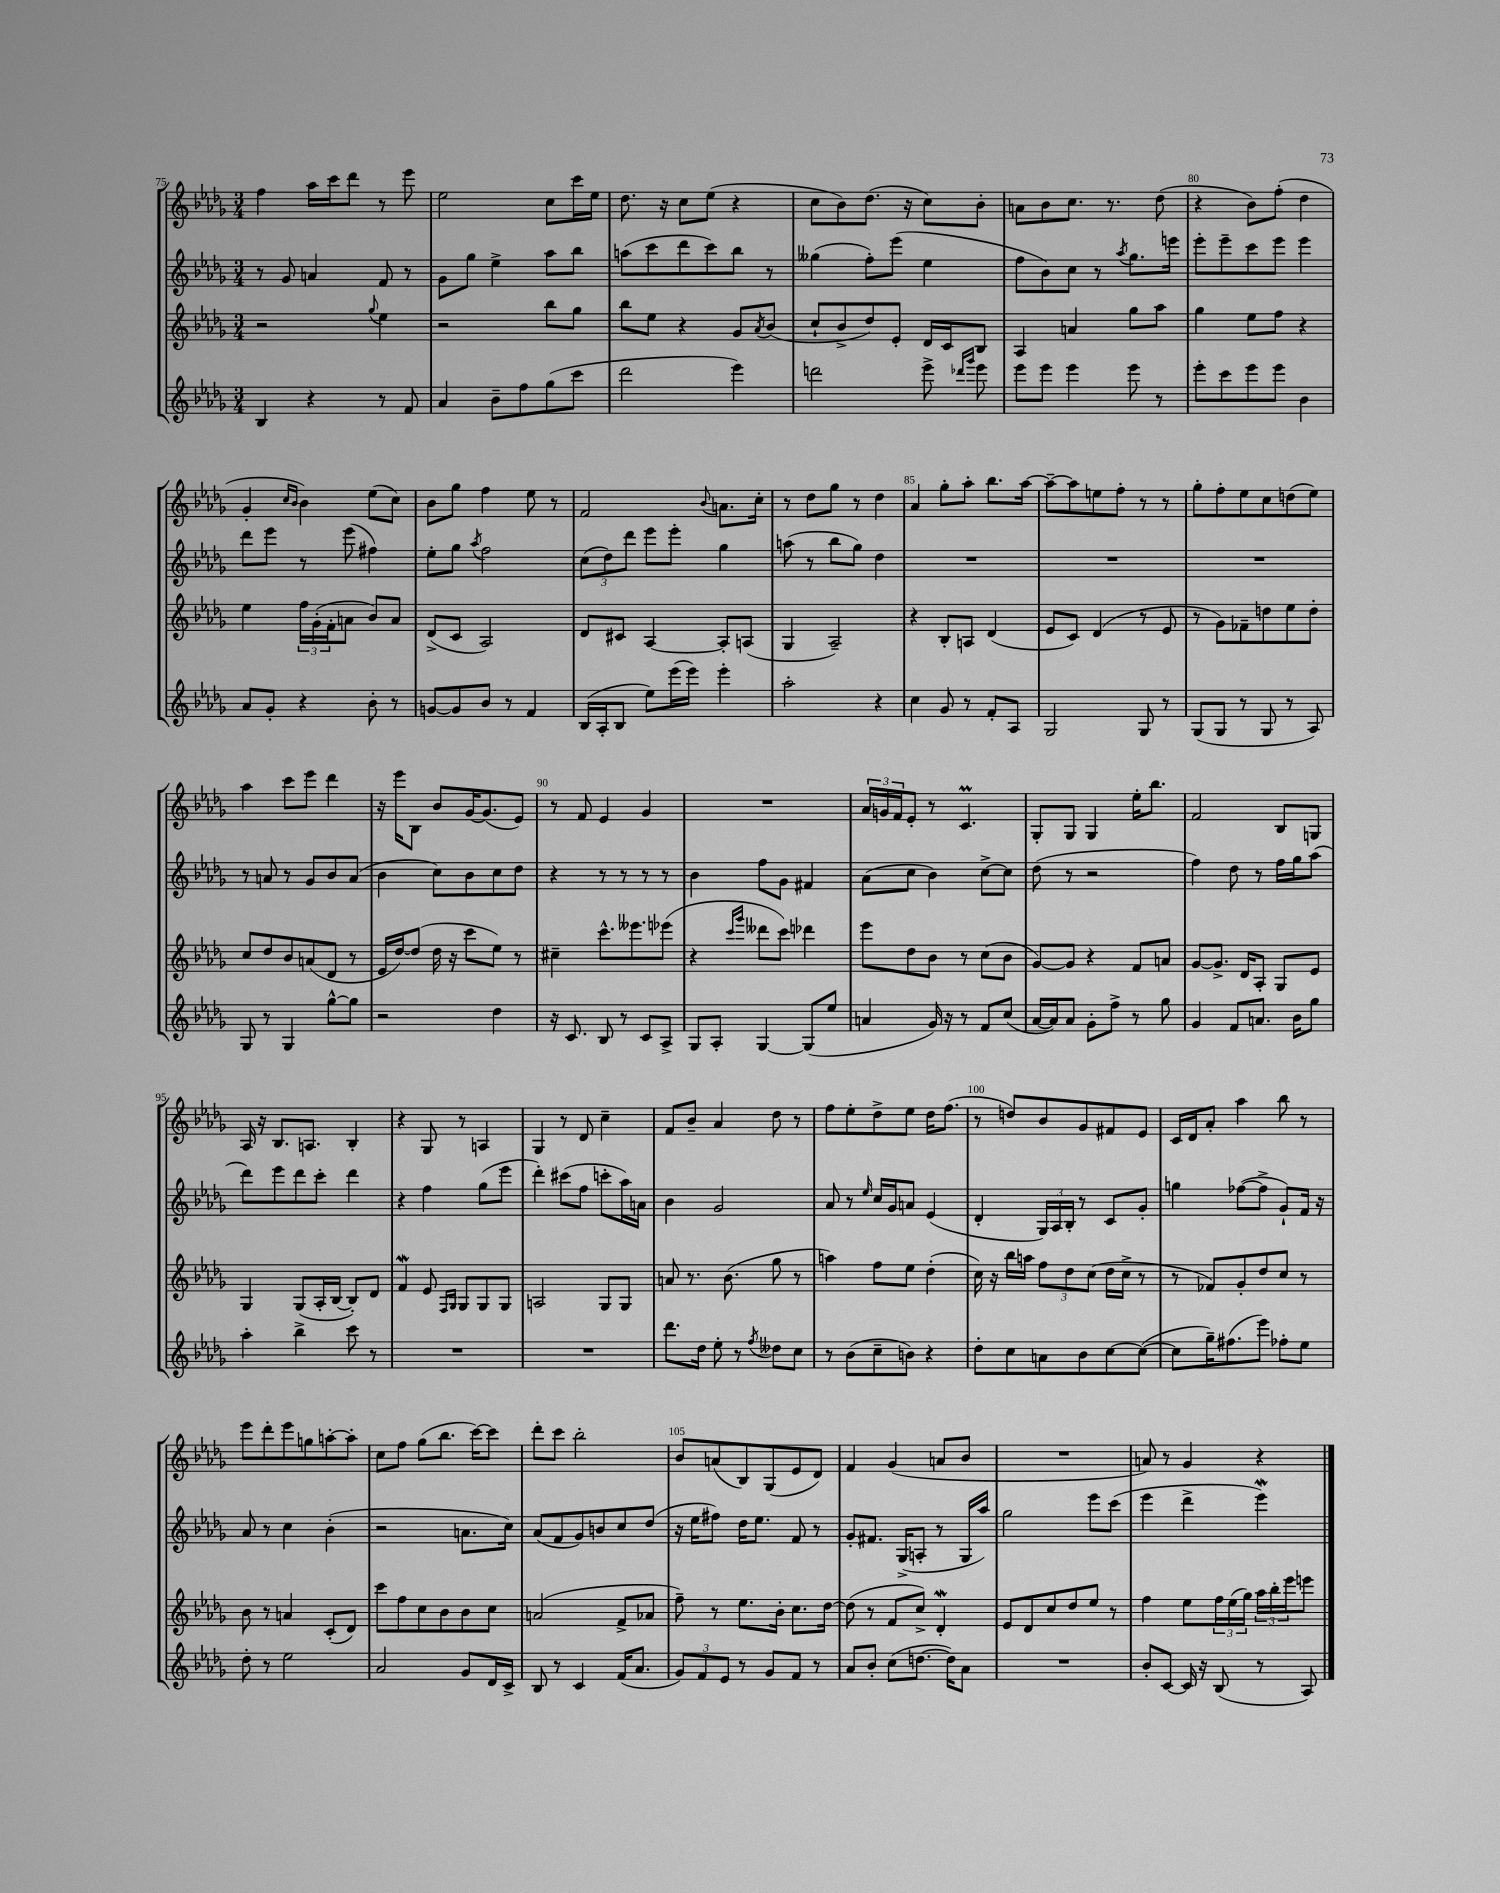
<<
\new StaffGroup <<
\new Staff = "s0" {
    \clef treble \key des \major \numericTimeSignature \time 3/4
    f''4 aes''16 c'''16 des'''8 r8 ees'''8 |
    ees''2 c''8 c'''16 ees''16 |
    des''8. r16 c''8 ees''8( r4 |
    c''8 bes'8) des''8.( r16 c''8) bes'8-. |
    a'8 bes'8 c''8. r8. des''8( |
    r4 bes'8) f''8-.( des''4 |
    ges'4-. \grace { c''16 bes'16 } bes'4) ees''8( c''8) |
    bes'8 ges''8 f''4 ees''8 r8 |
    f'2 \appoggiatura { bes'8 } a'8. c''16-. |
    r8 des''8 ges''8 r8 des''4 |
    aes'4 ges''8-. aes''8-. bes''8. aes''16~ |
    aes''8~-- aes''8 e''8 f''8-. r8 r8 |
    ges''8-. f''8-. ees''8 c''8 d''8( ees''8) |
    aes''4 c'''8 ees'''8 des'''4 |
    r16 ees'''16 bes8 bes'8 ges'16~ ges'8.( ees'8) |
    r8 f'8 ees'4 ges'4 |
    R2. |
    \tuplet 3/2 { aes'16 g'16 f'16 } ees'8-. r8 c'4.\prall |
    ges8-. ges8 ges4 ees''16-. bes''8. |
    f'2 bes8 g8 |
    aes16 r16 bes8. a8. bes4-. |
    r4 ges8 r8 a4 |
    ges4 r8 des'8 c''4-- |
    f'8 bes'8-- aes'4 des''8 r8 |
    f''8 ees''8-. des''8-> ees''8 des''16 f''8.( |
    r8 d''8) bes'8 ges'8 fis'8 ees'8 |
    c'16 des'16 aes'8-. aes''4 bes''8 r8 |
    ees'''8 des'''8-. ees'''8 g''8 a''8~-. a''8-. |
    c''8 f''8 ges''8( bes''8. c'''16~) c'''8 |
    des'''8-. c'''8 bes''2-. |
    bes'8 a'8( bes8) ges8( ees'8 des'8) |
    f'4 ges'4( a'8 bes'8 |
    R2. |
    a'8) r8 ges'4 r4 \bar "|." |
}
\new Staff = "s1" {
    \clef treble \key des \major \numericTimeSignature \time 3/4
    r8 ges'8 a'4 f'8 r8 |
    ges'8 ges''8 ees''4-> aes''8 bes''8 |
    a''8( c'''8 des'''8 c'''8) bes''8 r8 |
    geses''4( f''8-.) ees'''8( ees''4 |
    f''8 bes'8) c''8 r8 \acciaccatura { aes''8 } ges''8. e'''16 |
    ees'''8-. ees'''8-- c'''8 ees'''8 ees'''4 |
    des'''8 ees'''8 r8 ees'''8( fis''4) |
    ees''8-. ges''8 \acciaccatura { aes''8 } f''2 |
    \tuplet 3/2 { c''8( des''8) des'''8 } ees'''8 ees'''8-. ges''4 |
    a''8( r8 bes''8 ges''8) des''4 |
    R2. |
    R2. |
    R2. |
    r8 a'8 r8 ges'8 bes'8 a'8( |
    bes'4 c''8) bes'8 c''8 des''8 |
    r4 r8 r8 r8 r8 |
    bes'4 f''8 ges'8 fis'4 |
    aes'8( c''8 bes'4) c''8~-> c''8 |
    des''8( r8 r2 |
    f''4) des''8 r8 f''16 ges''16 aes''8( |
    des'''8) ees'''8 des'''8 c'''8-. des'''4 |
    r4 f''4 ges''8( ees'''8 |
    des'''4-.) cis'''8( f''8 c'''8-. aes''16) a'16 |
    bes'4 ges'2 |
    aes'8 r8 \grace { ees''16 } c''16 ges'16 a'8 ees'4( |
    des'4-. \tuplet 3/2 { ges16) aes16 bes16-. } r8 c'8 ges'8-. |
    g''4 fes''8~( fes''8-> ges'8-!) f'16 r16 |
    aes'8 r8 c''4 bes'4-.( |
    r2 a'8. c''16) |
    aes'8( f'8 ges'8) b'8 c''8 des''8( |
    r16 ees''16 fis''8) des''16 ees''8. f'8 r8 |
    ges'8-. fis'8. ges16->( a8-. r8 ges16 aes''16) |
    ges''2 ees'''8 c'''8( |
    ees'''4 des'''4-> ees'''4\mordent) \bar "|." |
}
\new Staff = "s2" {
    \clef treble \key des \major \numericTimeSignature \time 3/4
    r2 \appoggiatura { ges''8 } ees''4 |
    r2 bes''8 ges''8 |
    bes''8 ees''8 r4 ges'8 \acciaccatura { aes'8 } bes'8( |
    c''8-! bes'8-> des''8) ees'8-. des'16 c'16 bes8 |
    aes4 a'4 ges''8 aes''8 |
    ges''4 ees''8 f''8 r4 |
    ees''4 \tuplet 3/2 { f''16 ges'16-.( f'16-. } a'8 bes'8) a'8 |
    des'8->( c'8 aes2) |
    des'8 cis'8 aes4~ aes8-. a8( |
    ges4 aes2--) |
    r4 bes8-. a8 des'4( |
    ees'8 c'8) des'4( r8 ees'8 |
    r8 ges'8) fes'8-- d''8 ees''8 d''8-. |
    c''8 des''8 bes'8 a'8( des'8 r8 |
    ees'16 des''16~) des''8( des''16 r16 c'''8 ees''8) r8 |
    cis''4-- c'''8.-^ eeses'''8. ees'''8( |
    r4 \grace { c'''16 ges'''16 } deses'''8 c'''8) des'''4 |
    ees'''8 des''8 bes'8 r8 c''8( bes'8 |
    ges'8~) ges'8 r4 f'8 a'8 |
    ges'8~ ges'8.-> des'16 aes8-. ges8 ees'8 |
    ges4 ges8( aes16-. bes16~ bes8-.) des'8 |
    f'4\mordent ees'8 \grace { f16 ges16 } ges8 ges8 ges8 |
    a2 ges8 ges8 |
    a'8 r8. bes'8.( ges''8 r8 |
    a''4) f''8 ees''8 des''4-.( |
    c''16) r16 bes''16 a''16 \tuplet 3/2 { f''8 des''8 c''8( } des''16 c''16-> r8 |
    r8 fes'8) ges'8-. des''8 c''8 r8 |
    bes'8 r8 a'4 c'8-.( des'8) |
    c'''8 f''8 c''8 bes'8 bes'8 c''8 |
    a'2( f'8-> aes'8 |
    f''8--) r8 ees''8. bes'16-. c''8. des''16~ |
    des''8( r8 f'8 c''8->) des'4-.\mordent |
    ees'8 des'8 c''8 des''8 ees''8 r8 |
    f''4 ees''8 \tuplet 3/2 { f''16 ees''16( ges''16) } \tuplet 3/2 { aes''16 bes''16-. ees'''16 } e'''8 \bar "|." |
}
\new Staff = "s3" {
    \clef treble \key des \major \numericTimeSignature \time 3/4
    bes4 r4 r8 f'8 |
    aes'4 bes'8-- f''8 ges''8( c'''8 |
    des'''2 ees'''4) |
    d'''2 ees'''8-> \grace { des'''16 ges'''16 } ees'''8 |
    ees'''8 ees'''8 ees'''4 ees'''8 r8 |
    ees'''8-. c'''8 ees'''8 ees'''8 bes'4 |
    aes'8 ges'8-. r4 bes'8-. r8 |
    g'8~ g'8 bes'8 r8 f'4 |
    bes16( aes16-. bes8 ees''8) ees'''16( ees'''16) ees'''4-. |
    aes''2-. r4 |
    c''4 ges'8 r8 f'8-. aes8 |
    ges2 ges8 r8 |
    ges8( ges8 r8 ges8 r8 aes8) |
    ges8 r8 ges4 ges''8~-^ ges''8 |
    r2 des''4 |
    r16 c'8. bes8 r8 c'8 aes8-> |
    ges8 aes8-. ges4~ ges8( ees''8 |
    a'4 ges'16) r16 r8 f'8 c''8( |
    aes'16~ aes'16) aes'8 ges'8-. f''8-> r8 ges''8 |
    ges'4 f'8 a'8. bes'16 ges''8 |
    aes''4-. bes''4-> c'''8 r8 |
    R2. |
    R2. |
    des'''8. des''16 ees''8-. r8 \acciaccatura { f''8 } deses''8 c''8 |
    r8 bes'8( c''8-- b'8) r4 |
    des''8-. c''8 a'8 bes'8 c''8~ c''8~( |
    c''8 ges''16--) fis''8.( ees'''8) fes''8-. ees''8 |
    des''8-. r8 ees''2 |
    aes'2 ges'8 des'16 c'16-> |
    bes8 r8 c'4 f'16( aes'8. |
    \tuplet 3/2 { ges'8) f'8 ees'8 } r8 ges'8 f'8 r8 |
    aes'8 bes'8-. c''8( d''8.~ d''16) aes'8 |
    R2. |
    bes'8-. c'8~ c'16 r16 bes8( r8 aes8) \bar "|." |
}
>>
>>
\layout { \context { \Score currentBarNumber = #75 \override BarNumber.break-visibility = ##(#f #t #t) barNumberVisibility = #(every-nth-bar-number-visible 5) } }
